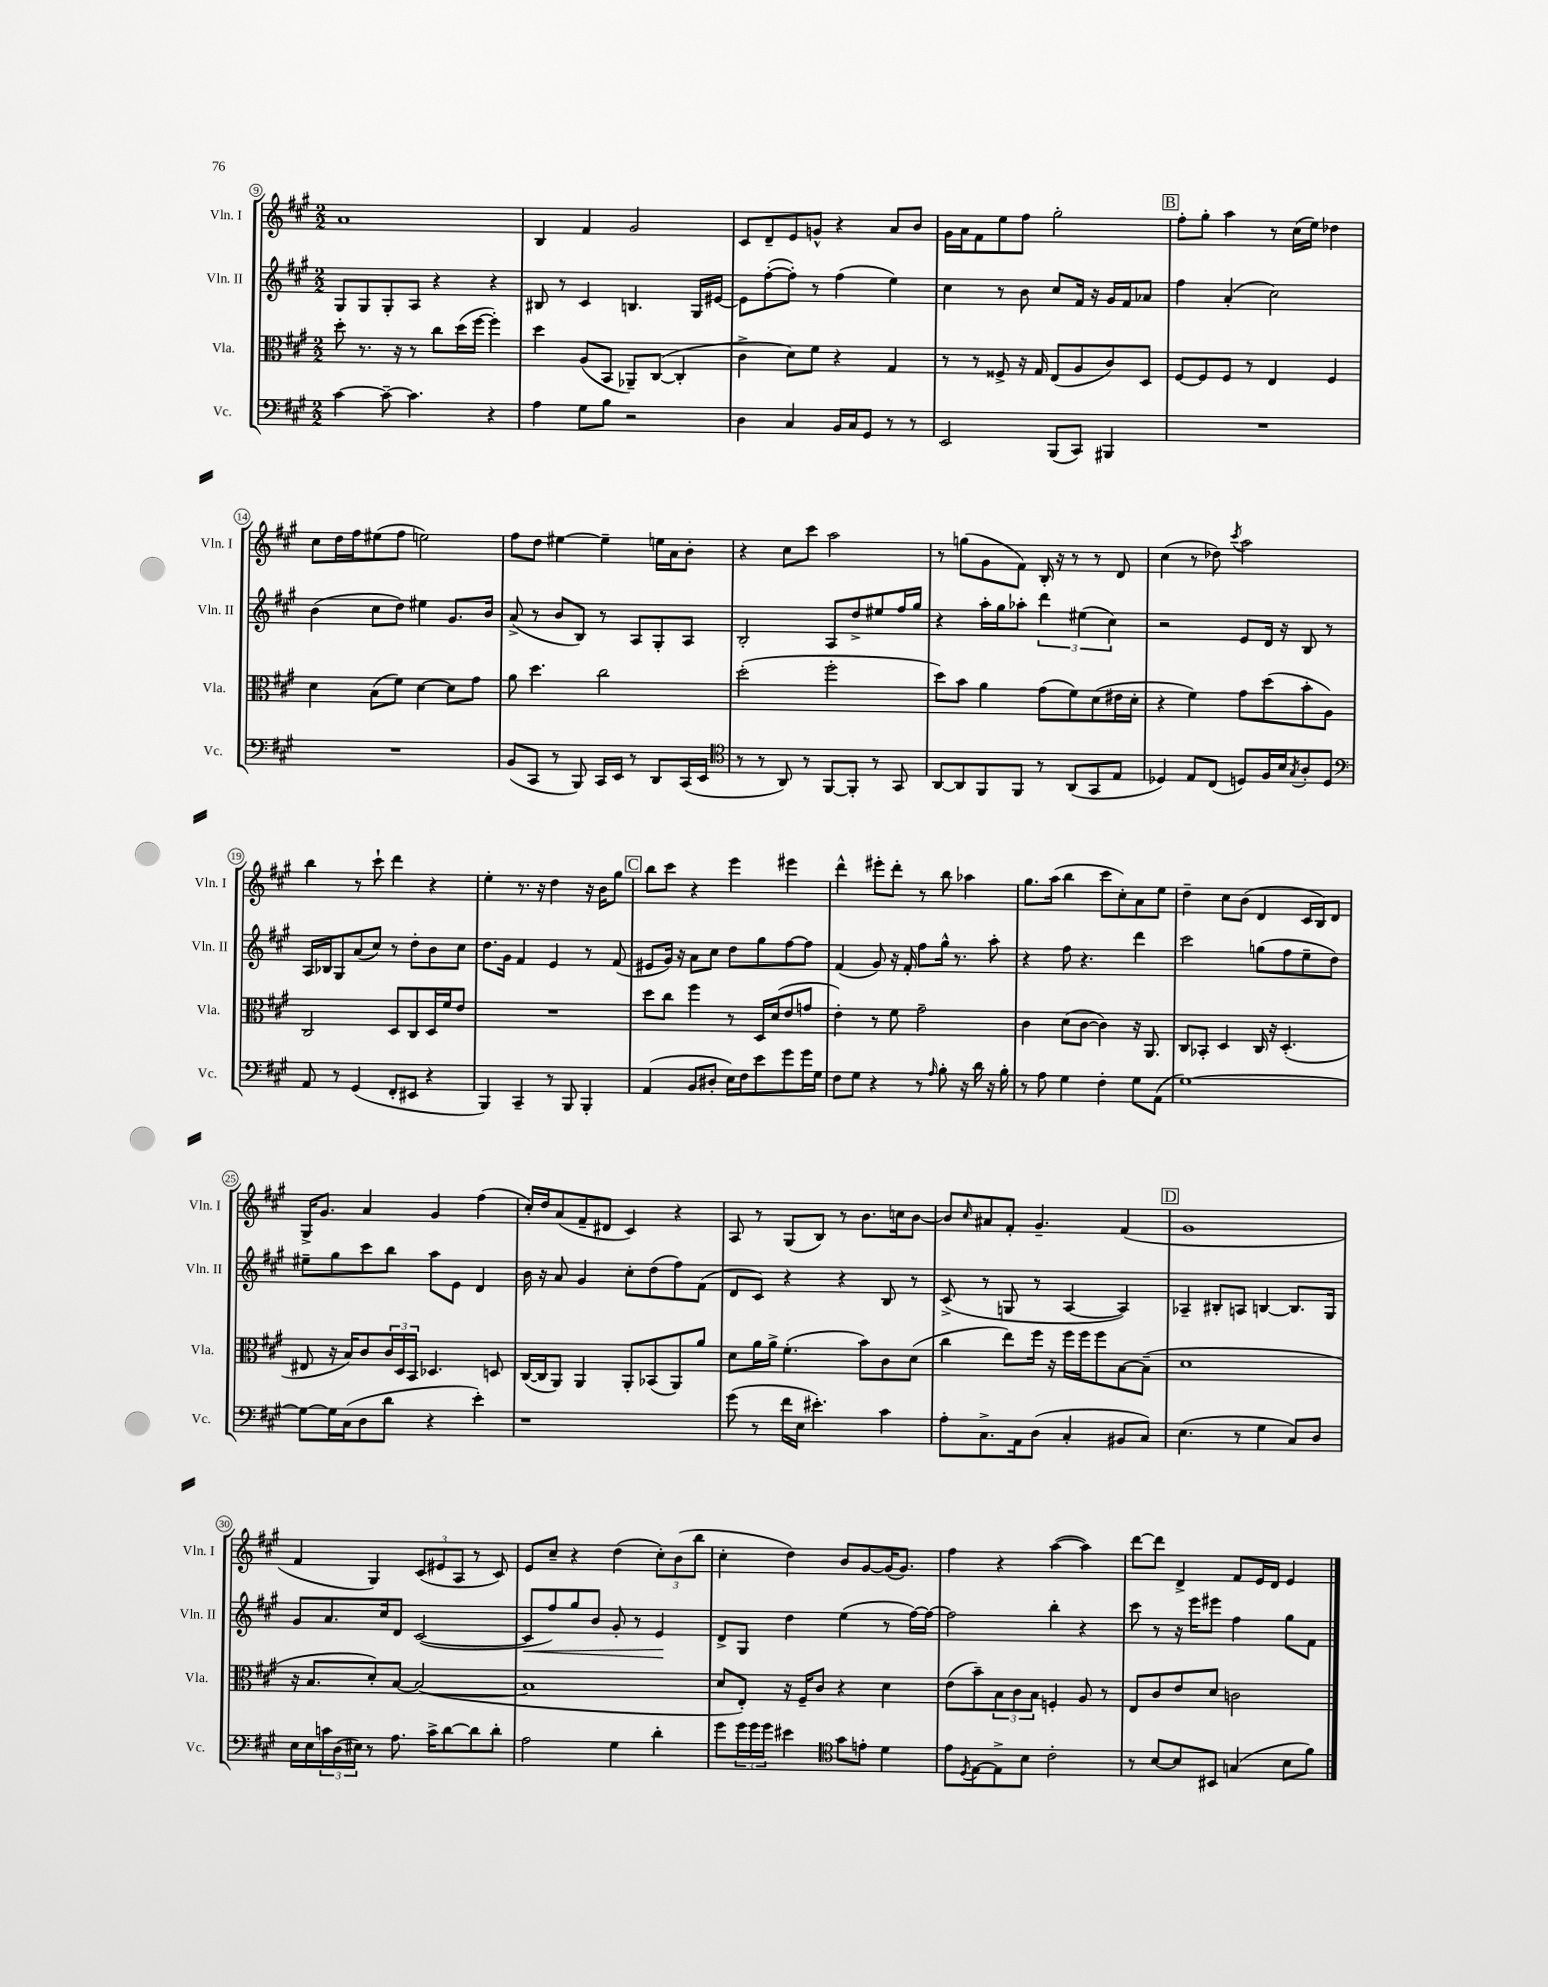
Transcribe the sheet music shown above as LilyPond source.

<<
\new StaffGroup <<
\new Staff = "s0" \with { instrumentName = "Vln. I" shortInstrumentName = "Vln. I" } {
    \clef treble \key a \major \numericTimeSignature \time 2/2
    a'1 |
    b4 fis'4 gis'2 |
    cis'8 d'8-- e'8 g'8-^ r4 a'8 b'8 |
    gis'16 a'16 fis'8 e''8 fis''8 gis''2-. |
    \mark \markup { \box "B" } fis''8-. gis''8-. a''4 r8 cis''16( e''16) des''4 |
    cis''8 d''16 fis''16 eis''8( fis''8 e''2) |
    fis''8 d''8 eis''4~ eis''4-- e''16 a'16 b'8-. |
    r4 cis''8 cis'''8 a''2 |
    r8 g''8( gis'8 fis'8) b16-. r16 r8 r8 d'8 |
    cis''4( r8 des''8) \acciaccatura { cis'''8 } a''2 |
    b''4 r8 cis'''8-! d'''4 r4 |
    e''4-. r8. r16 d''4 r16 b'16 gis''8 |
    \mark \markup { \box "C" } b''8 cis'''8 r4 e'''4 eis'''4 |
    d'''4-^ eis'''8-. d'''8-. r8 b''8 aes''4 |
    gis''8. a''16( b''4 cis'''8 cis''8-.) a'8 e''8 |
    d''4-- cis''8 b'8( d'4 cis'16 b16) d'8 |
    gis16-> gis'8. a'4 gis'4 fis''4( |
    cis''16-.) d''16 a'8( fis'8-- dis'8 cis'4) r4 |
    a8 r8 gis8( b8) r8 b'8. c''16 b'8~ |
    b'8 \grace { cis''16 } ais'8 fis'8-. gis'4.-- fis'4( |
    \mark \markup { \box "D" } gis'1 |
    fis'4 gis4) \tuplet 3/2 { cis'8( eis'8 a8 } r8 cis'8) |
    e'8 cis''8-- r4 d''4( \tuplet 3/2 { cis''8-.) b'8( b''8 } |
    cis''4-. d''4) b'8 gis'8~ gis'16( gis'8.) |
    fis''4 r4 a''4~( a''4) |
    d'''8~ d'''8 d'4-> fis'8 e'16 d'16 e'4 \bar "|." |
}
\new Staff = "s1" \with { instrumentName = "Vln. II" shortInstrumentName = "Vln. II" } {
    \clef treble \key a \major \numericTimeSignature \time 2/2
    gis8 gis8 gis8-. a8 r4 r4 |
    bis8 r8 cis'4 b4. gis16 eis'16~ |
    eis'8 fis''8~-.( fis''8-.) r8 fis''4( e''4) |
    cis''4 r8 b'8 cis''8 fis'16 r16 gis'16 fis'16 aes'8 |
    \mark \markup { \box "B" } fis''4 a'4-.( cis''2) |
    b'4( cis''8 d''8) eis''4 gis'8. b'16 |
    a'8->( r8 b'8 b8) r8 a8 gis8-. a8 |
    b2-. a8 d''8-> eis''8 fis''16 gis''16 |
    r4 a''16-. gis''16 aes''8-. \tuplet 3/2 { d'''4 eis''4( cis''4) } |
    r2 e'8 d'16 r16 b8 r8 |
    a16 bes16 gis8 a'8( cis''8) r8 d''8-. b'8 cis''8 |
    d''8. gis'16 fis'4 e'4 r8 fis'8( |
    \mark \markup { \box "C" } eis'8 gis'16) r16 a'8 cis''8 d''8 gis''8 fis''8~ fis''8 |
    fis'4( gis'8) r16 fis'16-. fis''8 gis''16-^ r8. a''8-. |
    r4 fis''8 r4. d'''4 |
    cis'''2 g''8( fis''8 e''8-- d''8) |
    eis''8-- gis''8 cis'''8 b''8 a''8 e'8 d'4 |
    b'16 r16 a'8 gis'4 cis''8-. d''8( fis''8) fis'8( |
    d'8 cis'8) r4 r4 b8 r8 |
    cis'8->( r8 g8 r8 a4~ a4) |
    \mark \markup { \box "D" } aes4-- bis8-. a8 b4~ b8. gis16 |
    gis'8 a'8. cis''16 d'8 cis'2~( |
    cis'8\< fis''8) gis''8 b'8 gis'8-. r8 e'4\! |
    d'8-> gis8 d''4 e''4( r8 fis''16~) fis''16~ |
    fis''2 b''4-. r4 |
    cis'''8 r8 r16 e'''16 eis'''8 fis''4 gis''8 fis'8 \bar "|." |
}
\new Staff = "s2" \with { instrumentName = "Vla." shortInstrumentName = "Vla." } {
    \clef alto \key a \major \numericTimeSignature \time 2/2
    d''8-. r8. r16 r8 cis''8 d''16( fis''16~ fis''4-.) |
    d''4 a8( b,8 aes,8--) cis8~( cis4-. |
    cis'4-> d'8) fis'8 r4 gis4 |
    r8 r8 fisis8-> r16 gis16 e8( a8 cis'8) d8 |
    \mark \markup { \box "B" } fis8~ fis8 fis8 r8 e4 fis4 |
    d'4 b8( fis'8) d'4~ d'8 gis'8 |
    a'8 d''4. cis''2 |
    d''2-.( fis''2-. |
    d''8) b'8 a'4 gis'8( fis'8) d'8( eis'16 d'16-. |
    r4 fis'4) gis'8 d''8( b'8-. a8) |
    cis2 d8 cis8 d16 fis'16 e'8 |
    R1 |
    \mark \markup { \box "C" } d''8 cis''8 fis''4 r8 d16 d'16( e'8 g'8 |
    e'4-.) r8 fis'8 gis'2-- |
    cis'4 d'8( cis'8~ cis'4) r16 a,8. |
    cis8 bes,8-. d4 cis16 r16 d4.-.( |
    eis8 r16 b16) cis'8 \tuplet 3/2 { cis'16 d16 b,16 } des4. d8 |
    cis16~( cis16 a,8) a,4 a,8-. bes,8( a,8) a'8 |
    d'8 a'16 a'16-> fis'4.-.( b'8) cis'8 d'8( |
    cis''4 e''8) fis''16 r16 fis''16 fis''16 fis''8 b8~ b8--( |
    \mark \markup { \box "D" } d'1 |
    r16 b8. d'8-.) b8~ b2~( |
    b1 |
    d'8 e8-.) r16 fis16-- cis'8 r4 d'4 |
    e'8( b'8--) \tuplet 3/2 { b8 cis'8 b8 } f4-. a8 r8 |
    e8 cis'8 e'8 d'8 c'2 \bar "|." |
}
\new Staff = "s3" \with { instrumentName = "Vc." shortInstrumentName = "Vc." } {
    \clef bass \key a \major \numericTimeSignature \time 2/2
    cis'4~ cis'8~-- cis'4. r4 |
    a4 gis8 b8 r2 |
    d4 cis4 b,16 cis16 gis,8 r8 r8 |
    e,2 b,,8( cis,8) bis,,4 |
    \mark \markup { \box "B" } R1 |
    R1 |
    b,8( cis,8 r8 b,,8) cis,16 e,16 r8 d,8 cis,16( e,16 |
    \clef tenor r8 r8 a,8) r8 fis,8~ fis,8-. r8 gis,8 |
    a,8~ a,8 fis,8 fis,8 r8 a,8( gis,8 e8 |
    des4) e8 cis8( d8) fis16 b16 \acciaccatura { gis8 } a8-. d8 |
    \clef bass a,8 r8 gis,4( fis,8-. eis,8 r4 |
    b,,4) cis,4-- r8 b,,8 b,,4-. |
    \mark \markup { \box "C" } a,4( b,8 dis8-. e16) fis16 e'8 gis'8 gis'16 gis16 |
    fis8 gis8 r4 r8 \grace { a16 } b8-. r16 d'16 r16 b16-. |
    r8 a8 gis4 fis4-. gis8 a,8( |
    gis1~) |
    gis8~ gis16 cis16( d8 d'8 r4 e'4-.) |
    r1 |
    gis'8( r8 fis'16 e16 eis'4.-.) cis'4 |
    a8-. cis8.-> a,16 d8( cis4-. bis,8 cis8) |
    \mark \markup { \box "D" } e4.( r8 gis4 cis8) d8 |
    e16 e16 \tuplet 3/2 { c'16 d16( eis16) } r8 a8. c'16-> d'8~ d'8 d'8-. |
    a2 gis4 d'4-. |
    gis'8 \tuplet 3/2 { gis'16 gis'16 gis'16 } eis'4 \clef tenor gis'8 e'8-. d'4 |
    e'8 \acciaccatura { d8 } e8~ e8-> b8 cis'2-. |
    r8 b8~ b8 bis,8 g4( b8 fis'8) \bar "|." |
}
>>
>>
\layout { \context { \Score currentBarNumber = #9 \override BarNumber.stencil = #(make-stencil-circler 0.1 0.3 ly:text-interface::print) } }
